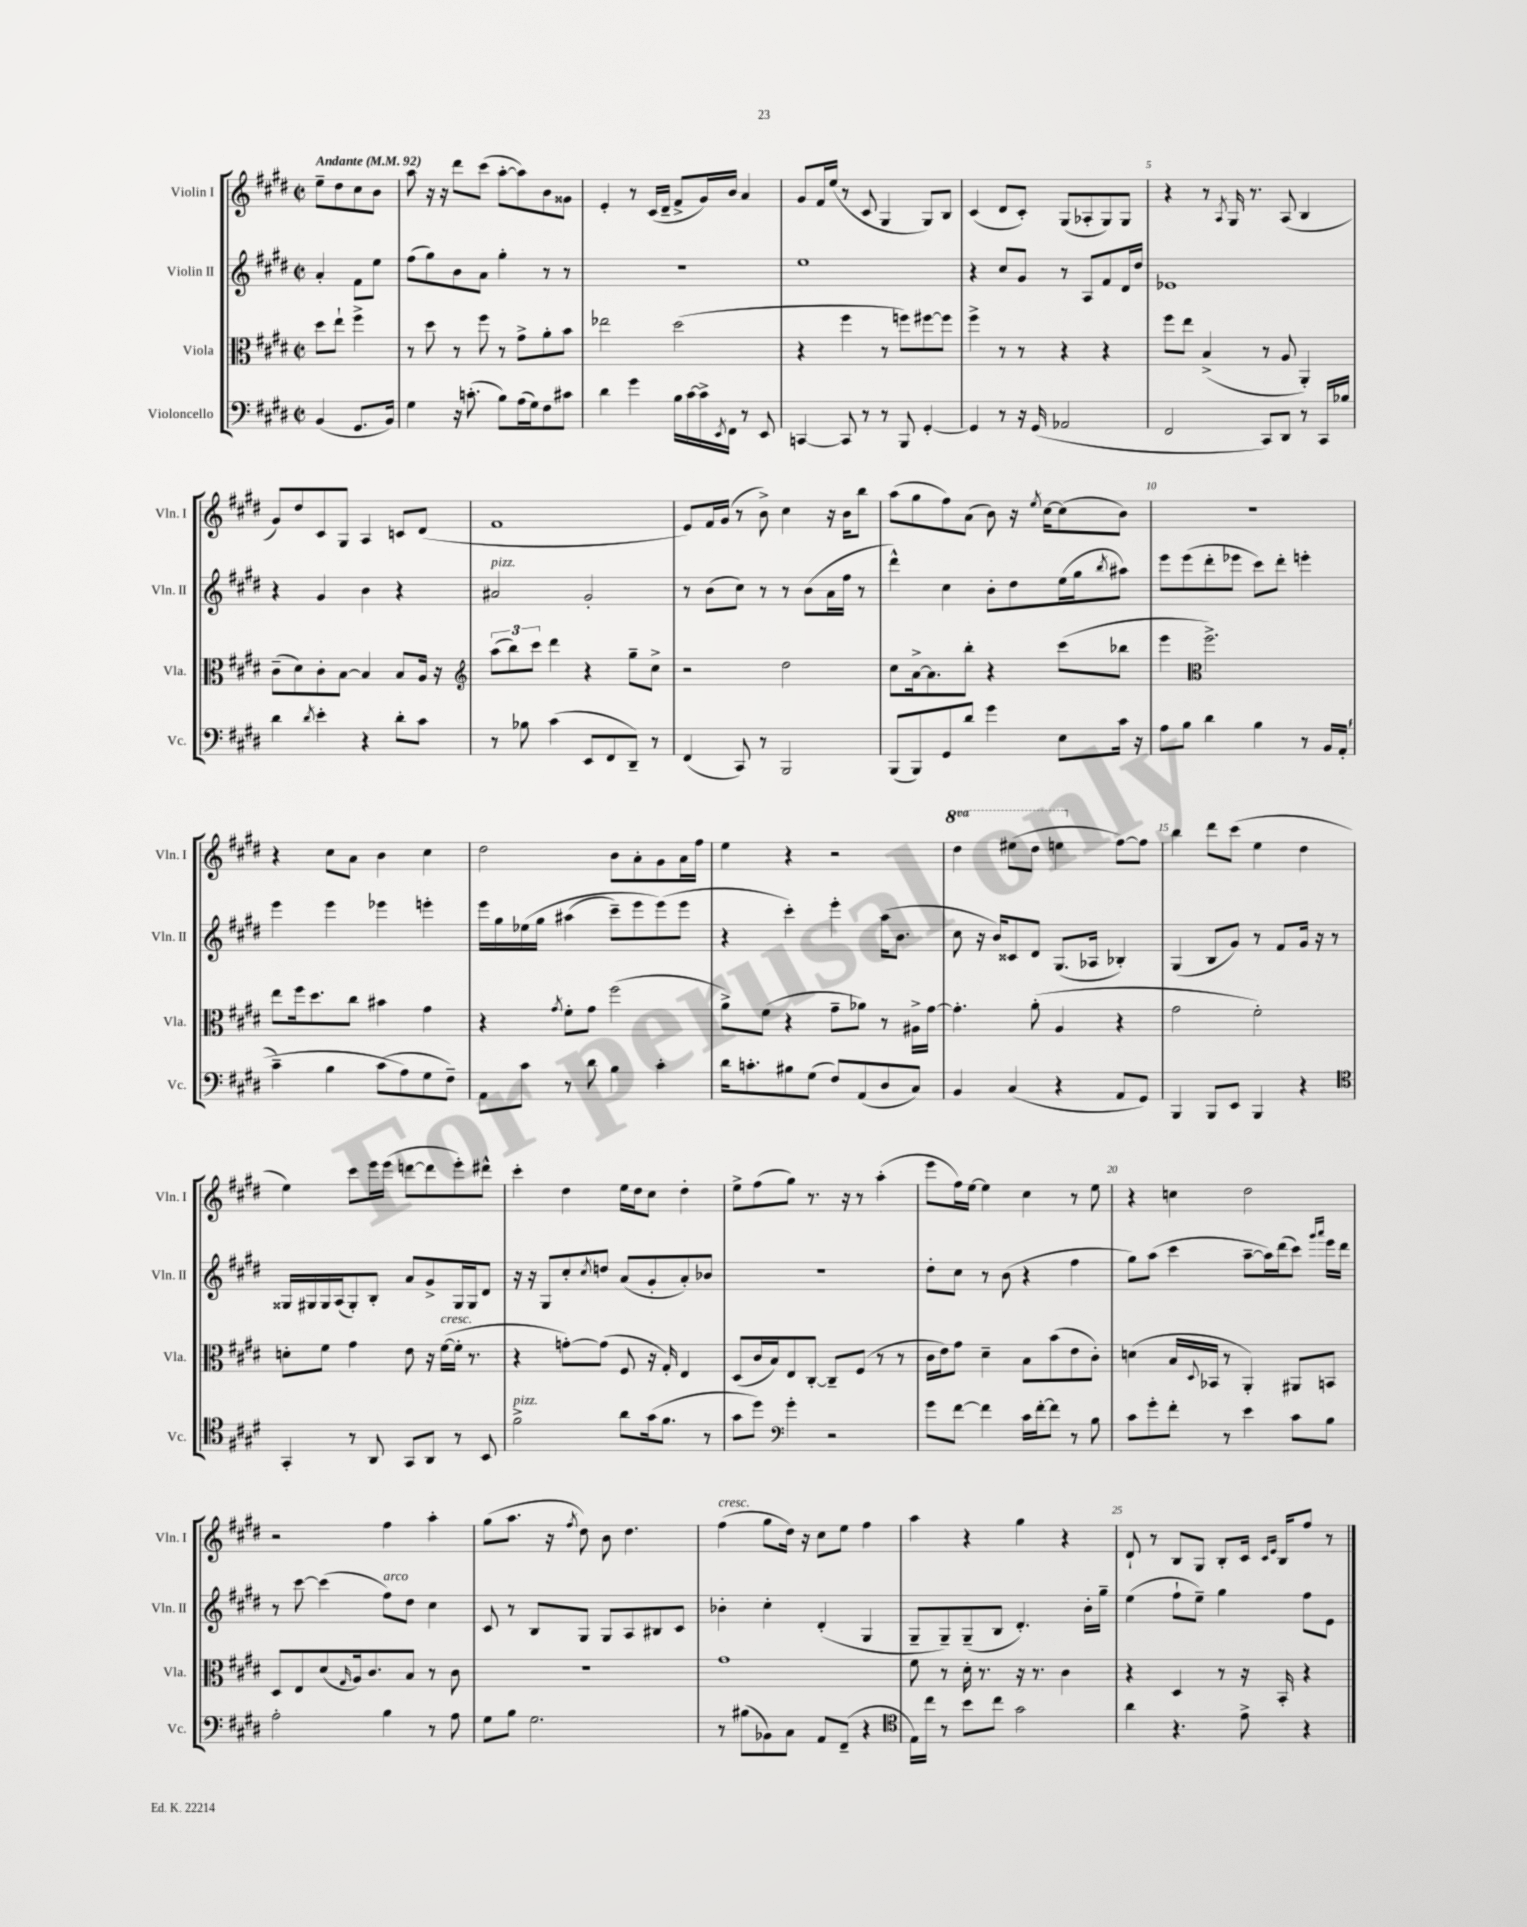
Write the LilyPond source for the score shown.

<<
\new StaffGroup <<
\new Staff = "s0" \with { instrumentName = "Violin I" shortInstrumentName = "Vln. I" } {
    \clef treble \key e \major \defaultTimeSignature \time 2/2 \set Staff.ottavationMarkups = #ottavation-simple-ordinals \partial 2 \tempo "Andante" 4 = 92
    e''8-- dis''8 cis''8 b'8 |
    a''8 r16 r16 dis'''8 cis'''8( a''8~-. a''8) b'8 gisis'8 |
    e'4-. r8 cis'16( dis'16-- fis'8-> gis'16) b'16 a'4 |
    gis'8 fis'16 e''16( r8 cis'8 gis4 gis8) b8 |
    cis'4( dis'8 cis'8-.) gis8( aes8-. gis8) gis8 |
    r4 r8 \acciaccatura { a8 } gis16 r8. a8( b4 |
    gis'8) dis''8 cis'8 gis8 a4 c'8 dis'8( |
    fis'1 |
    e'8) fis'16 gis'16( r8 b'8->) cis''4 r16 b'16 b''8 |
    a''8( gis''8 fis''8) a'8( b'8) r16 \acciaccatura { e''8 } cis''16~ cis''8( b'8) |
    r1 |
    r4 cis''8 a'8 b'4 cis''4 |
    dis''2 b'8 a'8-. gis'8 a'16 fis''16 |
    e''4 r4 r2 |
    \ottava #1 dis'''4 eis'''8( dis'''8 e'''4 \ottava #0 fis''8~) fis''8 |
    b''4 dis'''8 cis'''8( e''4 dis''4 |
    e''4) cis'''8 e'''16 e'''16( d'''8~ d'''8 e'''8-.) dis'''8-^ |
    cis'''4-. dis''4 e''16 dis''16 cis''8 dis''4-. |
    e''8-> fis''8( gis''8) r8. r16 r8 a''4-.( |
    e'''8 fis''16) e''16~ e''4 cis''4 r8 e''8 |
    r4 c''4 dis''2 |
    r2 fis''4 a''4-. |
    gis''8( a''8. r16 \acciaccatura { fis''8 } dis''8) b'8 dis''4. |
    fis''4^\markup { \italic "cresc." }( gis''8 dis''16) r16 cis''8 e''8 fis''4 |
    a''4 r4 gis''4 r4 |
    dis'8-! r8 b8 gis8 b8-. cis'16 \grace { cis'16 e'16 } b16 fis''8 r8 \bar "|." |
}
\new Staff = "s1" \with { instrumentName = "Violin II" shortInstrumentName = "Vln. II" } {
    \clef treble \key e \major \defaultTimeSignature \time 2/2 \partial 2
    a'4-. fis'8 e''8 |
    fis''8( gis''8) b'8 a'8 gis''4-. r8 r8 |
    R1 |
    e''1 |
    r4 cis''8 gis'8 r8 a8 fis'8 dis'16 dis''16 |
    ees'1 |
    r4 gis'4 b'4 r4 |
    ais'2^\markup { \italic "pizz." } gis'2-. |
    r8 b'8( cis''8) r8 r8 b'8( a'16 fis''16 r8 |
    dis'''4-^) cis''4 b'8-. dis''8 e''16( gis''16 \acciaccatura { b''8 } ais''8) |
    e'''8 e'''8( dis'''8-. ees'''8 cis'''8) dis'''8-. e'''4-. |
    e'''4 e'''4 ees'''4 e'''4-. |
    e'''16 gis''16 ees''16\( gis''16 ais''4( cis'''8--) e'''8 e'''8(\) e'''8 |
    r4 cis'''4-.) e'''4-. a''16( b'8. |
    cis''8 r16 b'16) cisis'8 dis'8 gis8.( aes16 bes4-.) |
    gis4( b8 gis'8) r8 fis'8 gis'16 r16 r8 |
    gisis16 gis16 gis16 a16( gis8-.) b8-. a'8 gis'8-> gis16 gis16 dis'8 |
    r16 r16 gis8 cis''8-. \acciaccatura { cis''8 } d''8 a'8( gis'8-. a'8-.) bes'8 |
    R1 |
    dis''8-. cis''8 r8 b'8( r4 fis''4 |
    gis''8) a''8( cis'''4 a''8~-- a''16) dis'''16( cis'''8) \grace { gis'''16 a'''16 } e'''16 dis'''16 |
    r8 cis'''8~ cis'''4( fis''8^\markup { \italic "arco" }) dis''8 cis''4 |
    cis'8 r8 b8 gis8 gis8 a8 bis8 cis'8 |
    bes'4-. cis''4-. dis'4-.( gis4 |
    gis8-- gis8--) gis8--( b8 dis'4.-.) b'16-. gis''16-- |
    e''4( fis''8-! e''8--) gis''4 fis''8 e'8 \bar "|." |
}
\new Staff = "s2" \with { instrumentName = "Viola" shortInstrumentName = "Vla." } {
    \clef alto \key e \major \defaultTimeSignature \time 2/2 \partial 2
    dis''8 e''8-! fis''4-> |
    r8 dis''8 r8 fis''8 r8 gis'8-> a'8-. b'8 |
    ees''2 dis''2( |
    r4 fis''4 r8 f''8) fis''8~ fis''8 |
    fis''4-> r8 r8 r4 r4 |
    fis''8 e''8 b4->( r8 a8 a,4-.) |
    cis'8--( dis'8) cis'8-. b8~ b4 b8 a16 r16 |
    \clef treble \tuplet 3/2 { a''8( b''8) cis'''8 } dis'''4 r4 gis''8-- cis''8-> |
    r2 dis''2 |
    cis''8 a'16~-> a'8. b''8-. r4 cis'''8( bes''8 |
    e'''4 \clef alto fis''2.->) |
    e''8 fis''16 dis''8. cis''8 bis'4 gis'4 |
    r4 \acciaccatura { gis'8 } fis'8-. gis'8 fis''2( |
    a'8->) fis'8( r4 gis'8-- aes'8) r8 ais16-> gis'16~ |
    gis'4.-. a'8-.( a4 r4 |
    gis'2 fis'2-.) |
    d'8-. fis'8 gis'4 e'8 r16 fis'16~^\markup { \italic "cresc." }( fis'16-. r8. |
    r4 g'8~-.) g'8( fis8 r16 gis16-.) e4 |
    dis8( cis'16 b16) e8 cis8~-. cis8-- fis8( r8 r8 |
    cis'16 e'16) gis'8 dis'4-- b8 b'8( e'8 cis'8-.) |
    d'4( b16 \appoggiatura { dis8 } bes,16 r8 a,4-.) ais,8 b,8 |
    dis8 e8 dis'8( \grace { gis16 } a16) cis'8. b8 r8 cis'8 |
    R1 |
    gis'1 |
    fis'8 r8 dis'16-. r8. r16 r8. cis'4 |
    r4 dis4 r8 r16 b,16-. r4 \bar "|." |
}
\new Staff = "s3" \with { instrumentName = "Violoncello" shortInstrumentName = "Vc." } {
    \clef bass \key e \major \defaultTimeSignature \time 2/2 \partial 2
    b,4( gis,8. b,16) |
    gis4 r16 c'8.-.( b8) a16( gis16) fis8 cis'8 |
    dis'4 gis'4 b16 cis'16~ cis'16-> \acciaccatura { e,8 } fis,16 r8 e,8 |
    c,4~ c,8 r8 r8 b,,8 gis,4~-. |
    gis,4 r8 r16 gis,16( aes,2 |
    fis,2 cis,8) dis,8 r8 cis,16 bes16 |
    dis'4 \acciaccatura { dis'8 } e'4-. r4 dis'8-. cis'8 |
    r8 bes8 cis'4( e,8 fis,8 dis,8--) r8 |
    fis,4( cis,8) r8 b,,2 |
    b,,8( b,,8) gis,8 dis'8 gis'4 e8 cis'16 r16 |
    a8 b8 dis'4 b4 r8 b,16 a,16-.(\( |
    cis'4--) b4 cis'8( a8\) gis8 fis8--) |
    a,8 cis'8 r8 dis'8 b4 cis'4-. |
    dis'16 c'8.-. bis8 gis8( fis8) a,8( dis8 cis8) |
    b,4 cis4( r4 a,8 gis,8) |
    b,,4 b,,8 e,8 b,,4 r4 |
    \clef tenor gis,4-. r8 a,8 gis,8 a,8 r8 b,8 |
    fis'2->^\markup { \italic "pizz." } a'8 gis'16( fis'8. r8 |
    gis'8 dis''8) \clef bass gis'4-. r2 |
    gis'8 fis'8~ fis'4 cis'16 fis'16~-. fis'8 r8 b8 |
    cis'8 gis'8-. fis'8-. r8 e'4 cis'8 b8 |
    a2-. b4 r8 a8 |
    gis8 b8 gis2. |
    r8 bis8( bes,8) cis8 a,8 fis,8--( r4 |
    \clef tenor e16) cis''16 r8 b'8 cis''8 gis'2 |
    a'4 r4. e'8-> r4 \bar "|." |
}
>>
>>
\layout { \context { \Score \override BarNumber.break-visibility = ##(#f #t #t) barNumberVisibility = #(every-nth-bar-number-visible 5) } }
